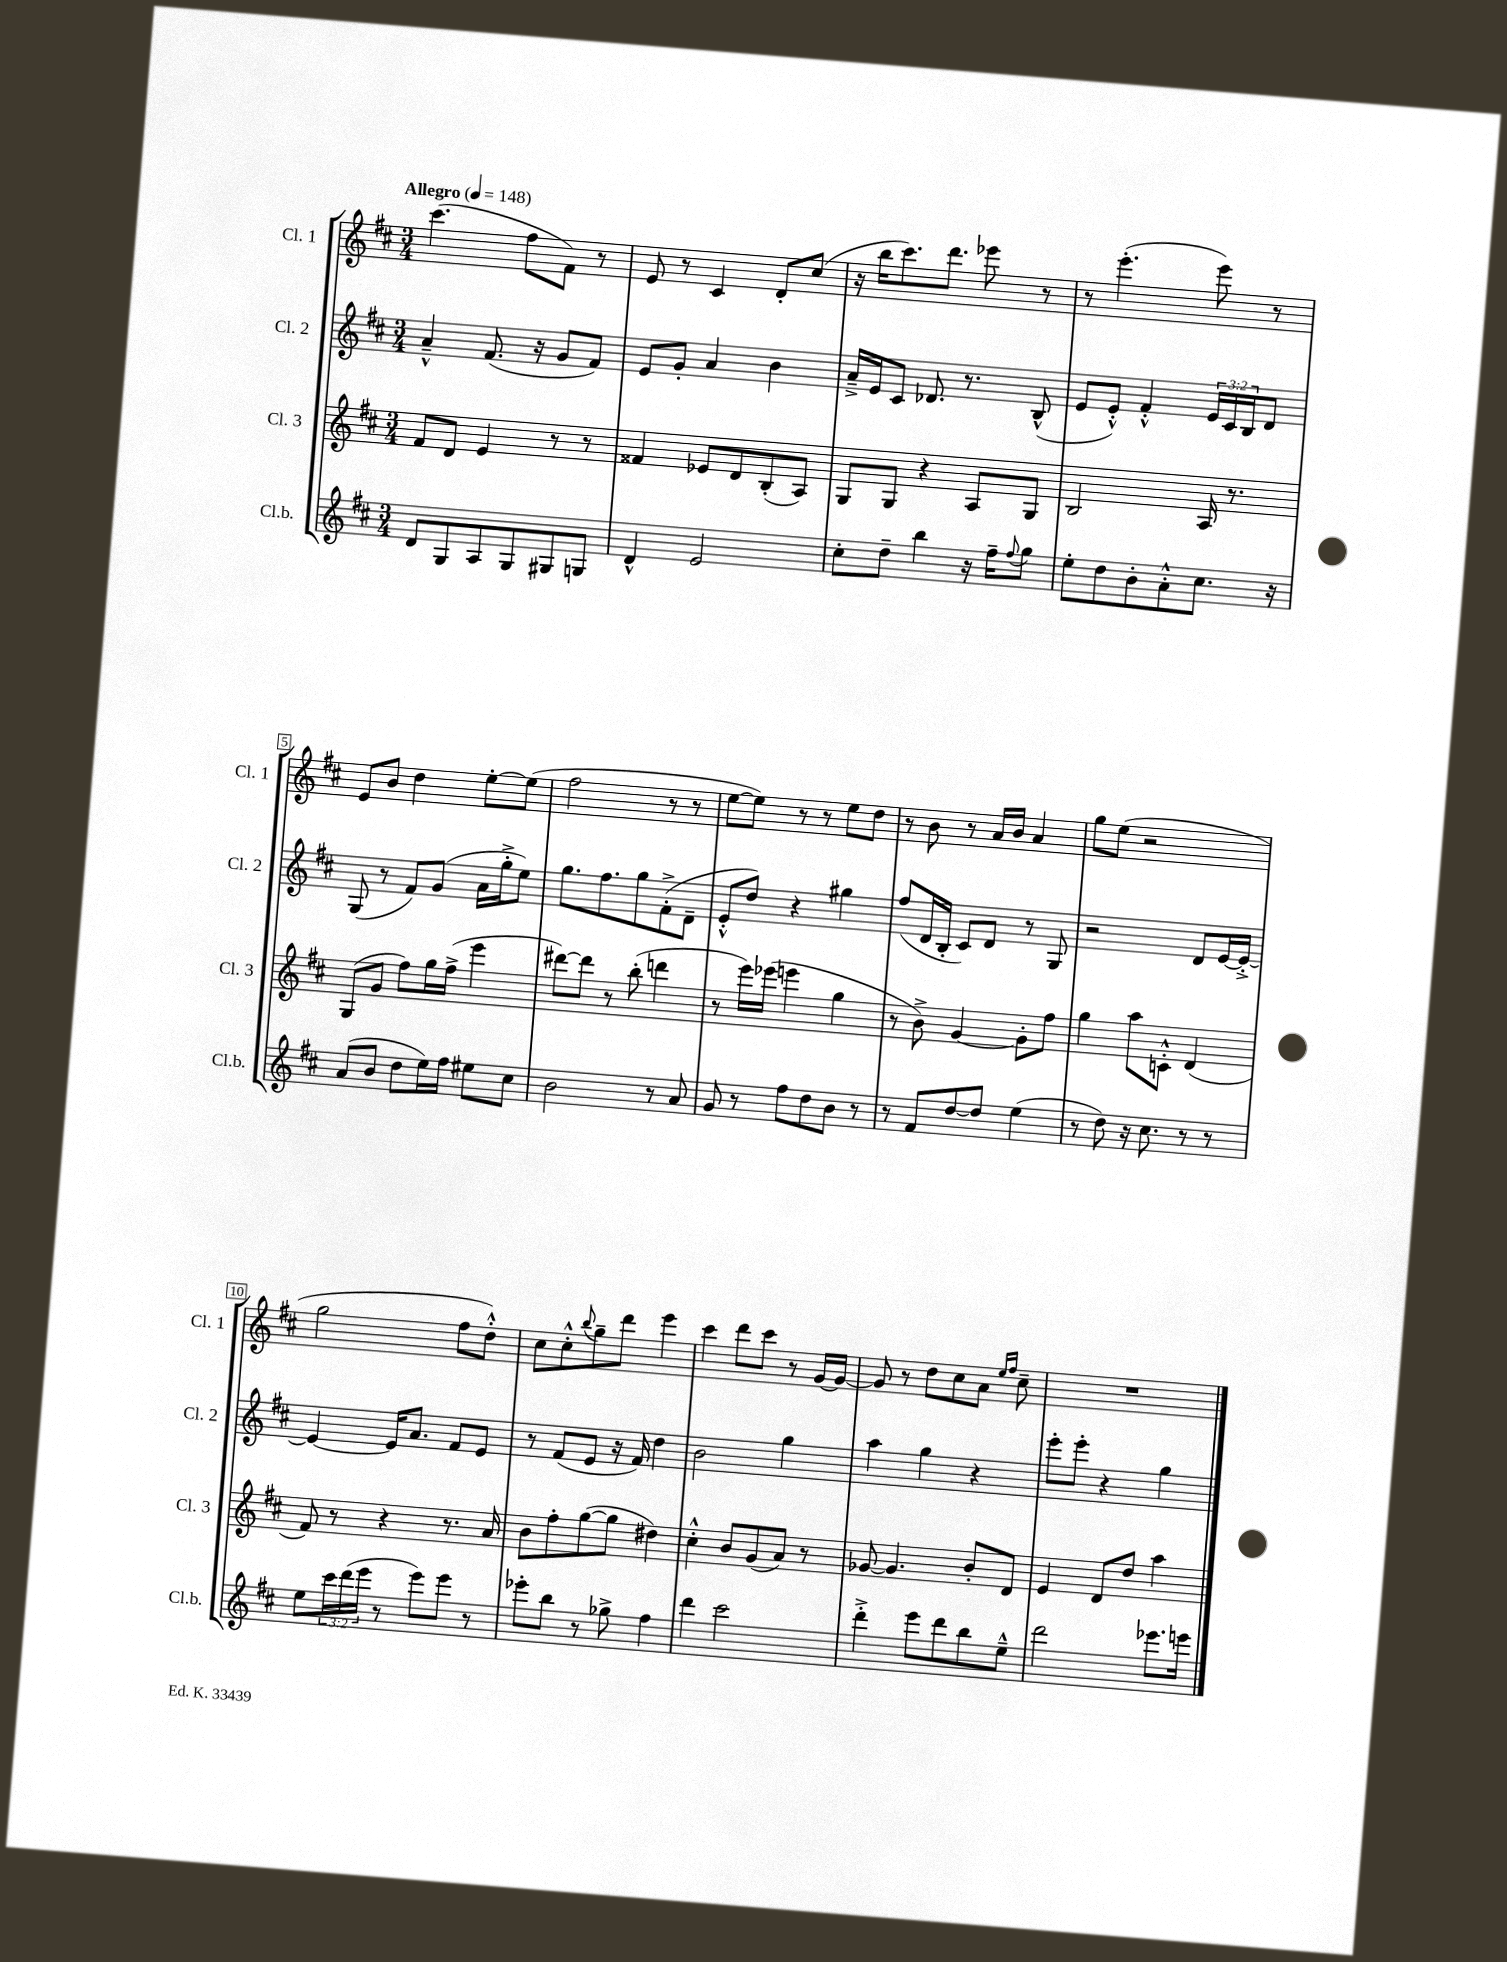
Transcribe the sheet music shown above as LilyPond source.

<<
\new StaffGroup <<
\new Staff = "s0" \with { instrumentName = "Cl. 1" shortInstrumentName = "Cl. 1" } {
    \clef treble \key d \major \numericTimeSignature \time 3/4 \tempo "Allegro" 4 = 148
    cis'''4.( fis''8 fis'8) r8 |
    e'8 r8 cis'4 d'8-. cis''8( |
    r16 b''16 cis'''8.) d'''8. ees'''8 r8 |
    r8 e'''4.-.( e'''8) r8 |
    e'8 b'8 d''4 e''8~-. e''8( |
    fis''2 r8 r8 |
    e''8~ e''8) r8 r8 e''8 d''8 |
    r8 b'8 r8 a'16 b'16 a'4 |
    g''8 e''8( r2 |
    g''2 fis''8 d''8-.-^) |
    cis''8 cis''8-.-^ \appoggiatura { b''8 } g''8-- d'''8 e'''4 |
    cis'''4 d'''8 cis'''8 r8 g'16~ g'16~ |
    g'8 r8 d''8 cis''8 a'8 \grace { e''16 fis''16 } cis''8-- |
    R2. \bar "|." |
}
\new Staff = "s1" \with { instrumentName = "Cl. 2" shortInstrumentName = "Cl. 2" } {
    \clef treble \key d \major \numericTimeSignature \time 3/4 \override Staff.TupletNumber.text = #tuplet-number::calc-fraction-text
    a'4---^ fis'8.( r16 g'8 fis'8) |
    e'8 g'8-. a'4 b'4 |
    a'16---> e'16 cis'8 des'8. r8. b8-^( |
    e'8 e'8-.-^) fis'4-.-^ \tuplet 3/2 { e'16 cis'16 b16 } d'8 |
    g8( r8 fis'8) g'8( a'16 g''16-.-> e''8) |
    g''8. fis''8. g''8 fis'8-.->( d'8-- |
    e'8-.-^ d''8) r4 gis''4 |
    fis''8( d'16 b16-. cis'8) d'8 r8 g8 |
    r2 d'8 e'16~ e'16~-.-> |
    e'4~ e'16 a'8. fis'8 e'8 |
    r8 fis'8( e'8 r16 fis'16) d''4 |
    b'2 g''4 |
    a''4 g''4 r4 |
    e'''8-. e'''8-. r4 g''4 \bar "|." |
}
\new Staff = "s2" \with { instrumentName = "Cl. 3" shortInstrumentName = "Cl. 3" } {
    \clef treble \key d \major \numericTimeSignature \time 3/4
    fis'8 d'8 e'4 r8 r8 |
    fisis'4 ees'8 d'8 b8-.( a8) |
    g8 g8 r4 a8 g8 |
    b2 a16 r8. |
    g8( g'8 fis''8) g''16 fis''16->( e'''4 |
    dis'''8~) dis'''8 r8 b''8-.( d'''4 |
    r8 e'''16) ees'''16( e'''4 g''4 |
    r8 b'8->) g'4~ g'8-. fis''8 |
    g''4 a''8 c'8-.-^ d'4( |
    fis'8) r8 r4 r8. a'16 |
    b'8 fis''8-. g''8~( g''8 dis''4) |
    cis''4-.-^ b'8 g'8( a'8) r8 |
    ges'8~ ges'4. b'8-. d'8 |
    e'4 d'8 d''8 a''4 \bar "|." |
}
\new Staff = "s3" \with { instrumentName = "Cl.b." shortInstrumentName = "Cl.b." } {
    \clef treble \key d \major \numericTimeSignature \time 3/4 \override Staff.TupletNumber.text = #tuplet-number::calc-fraction-text
    d'8 g8 a8 g8 gis8 g8 |
    d'4-^ e'2 |
    cis''8-. d''8-- b''4 r16 fis''16-- \appoggiatura { fis''8 } g''8 |
    e''8-. d''8 b'8-. a'8-.-^ cis''8. r16 |
    a'8( b'8 d''8 e''16) fis''16 eis''8 cis''8 |
    b'2 r8 a'8 |
    g'8 r8 fis''8 d''8 b'8 r8 |
    r8 fis'8 d''8~ d''8 e''4( |
    r8 d''8) r16 cis''8. r8 r8 |
    e''8 \tuplet 3/2 { cis'''16 d'''16( e'''16 } r8 e'''8) e'''8 r8 |
    ees'''8-. b''8 r8 ges''8-> fis''4 |
    d'''4 cis'''2 |
    d'''4-.-> e'''8 d'''8 b''8 e''8---^ |
    d'''2 ees'''8. e'''16 \bar "|." |
}
>>
>>
\layout { \context { \Score \override BarNumber.stencil = #(make-stencil-boxer 0.1 0.3 ly:text-interface::print) } }
